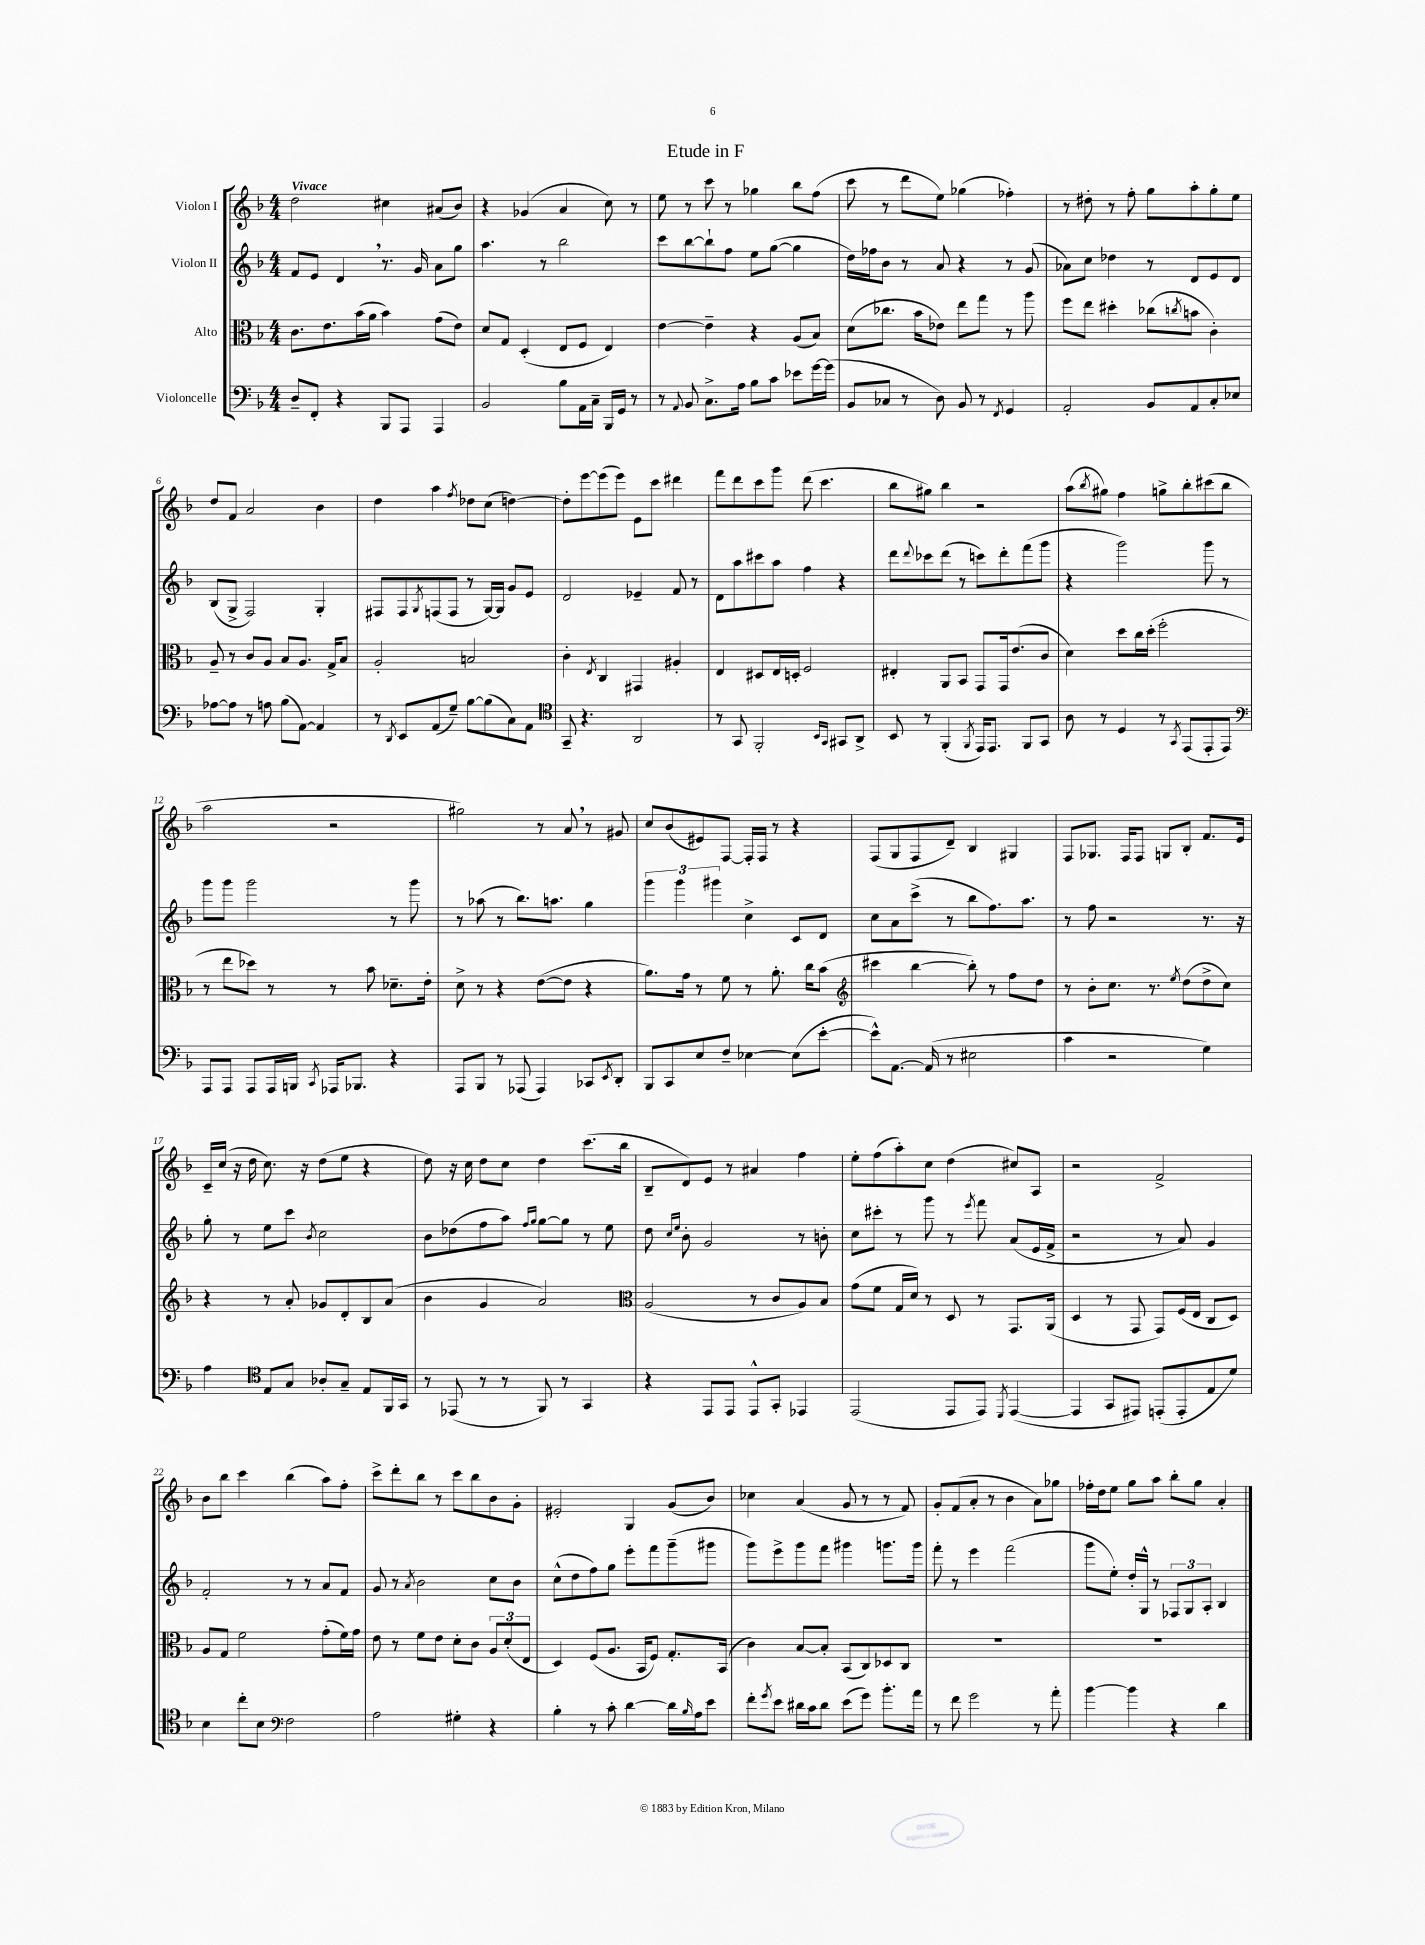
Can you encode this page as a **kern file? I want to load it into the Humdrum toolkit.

**kern	**kern	**kern	**kern
*part4	*part3	*part2	*part1
*staff4	*staff3	*staff2	*staff1
*I"Violoncelle	*I"Alto	*I"Violon II	*I"Violon I
*clefF4	*clefC3	*clefG2	*clefG2
*k[b-]	*k[b-]	*k[b-]	*k[b-]
*M4/4	*M4/4	*M4/4	*M4/4
=1	=1	=1	=1
!	!	!	!LO:TX:a:B:t=Vivace
8D~/L	8.c\L	8f/L	2dd\
8FF'/J	.	8e/J	.
.	8.e\	.	.
4r	.	4d,/	.
.	(16b-\L	.	.
.	16a\JJ	.	.
8BBB-/L	4b-\)	8.r	4cc#X\
8AAA/J	.	.	.
.	.	16g/	.
4AAA/	(8g\L	8a\L	(8a#X/L
.	8e\J)	8gg\J	8b-/J)
=2	=2	=2	=2
2BB-/	8d/L	4.aa\	4r
.	8G/J	.	.
.	(4D'/	.	(4g-X/
.	.	8r	.
8B-\L	8E/L	2bb-\	4a/
16AA\L	8F/J	.	.
16C~\JJ	.	.	.
16BBB-/LL	4E/)	.	8cc\)
16GG/JJ	.	.	.
8r	.	.	8r
=3	=3	=3	=3
8r	[4e\	8ccc\L	8ee\
8qqAA/	.	.	.
8BB-/	.	[8bb-\	8r
8.C^\L	4e~\]	8bb-`\]	8ccc\
.	.	8ff\J	8r
16A\Jk	.	.	.
8B-\L	4r	8ee\L	4gg-X\
8c\J	.	([8gg\J	.
8e-X\L	(8A/L	4gg\]	8bb-\L
[16g\L	8B-/J)	.	(8ff\J
(16g\JJ]	.	.	.
=4	=4	=4	=4
8BB-/L	(8d\L	16dd\LL)	8ccc\
.	.	16ff-X\J	.
8C-X/J	8.cc-X\J	8b-\J	8r
8r	.	8r	8ddd\L
.	16b-\KL	.	.
8D\)	8e-X\J)	8a/	8ee\J)
8BB-/	8ee\L	4r	(4gg-X\
8r	8gg\J	.	.
8qFF/	.	.	.
4GG/	8r	8r	4ff-X'\)
.	8aa\	(8g/	.
=5	=5	=5	=5
2AA'/	8ff\L	8a-X\L)	8r
.	8ee\J	8cc\J	8dd#X'\
.	4dd#X'\	4dd-X\	8r
.	.	.	8ff'\
8BB-/L	(8cc-X\L	8r	8gg\L
.	8qccn/	.	.
8AA/	8bn\J	8d/L	8aa'\
8C'/	4c'\)	8e/	8gg'\
8E-X/J	.	8d/J	8ee\J
!!LO:LB:g=z
=6	=6	=6	=6
[8A-X\L	8A~/	(8B-/L	8dd/L
8A-\J]	8r	8G^/J	8f/J
8r	8c/L	2F/)	2a/
8An\	8A/J	.	.
(8B-\L	8B-/L	.	.
[8AA\J)	8.A/J	.	.
4AA/]	.	4G'/	4b-\
.	16G^/KL	.	.
.	8B-/J	.	.
=7	=7	=7	=7
8r	2A'/	8F#X/L	4dd\
8qDD/	.	.	.
8EE/L	.	8F#/	.
.	.	8qG/	.
(8AA/	.	(8Fn/	4aa\
8G~/J)	.	8F/J	.
.	.	.	8qff/
[8B-\L	2Bn/	8r	8dd-X\L
(8B-\]	.	[16G/LL)	(8cc\J
.	.	16G/JJ]	.
8C\)	.	8g/L	[4ddn\)
8AA\J	.	8e/J	.
=8	=8	=8	=8
*clefC4	*	*	*
8GG~/	4c'\	2d/	8dd'\L]
4.r	.	.	[8eee\
.	8qE/	.	.
.	4C/	.	(8eee\]
.	.	.	8eee\J)
2AA/	4GG#X/	4e-X~/	8e\L
.	.	.	8ccc\J
.	4A#X'/	8f/	4ddd#X\
.	.	8r	.
=9	=9	=9	=9
8r	4E/	8d\L	8fff\L
8GG/	.	8aa\	8ddd\
2FF'/	8D#X/L	8ccc#X\	8ccc\
.	16E/L	8aa\J	8ggg\J
.	16Dn'/JJ	.	.
.	2F/	4ff\	(8ddd\
.	.	.	4.ccc\
16qqBB-/LL	.	.	.
16qqGG/JJ	.	.	.
8GG#X/L	.	4r	.
8AA^/J	.	.	.
=10	=10	=10	=10
8BB-/	4E#X'/	8ddd\L	8bb-\L
.	.	8qqddd/	.
8r	.	8ccc-X\	8gg#X\J)
(4FF'/	8AA/L	(8ddd\J	4bb-\
.	8BB-/J	8r	.
8qFF/	.	.	.
16EE/KL)	8GG/L	8cccn\L)	2r
8.EE/J	.	.	.
.	16GG/k	8ddd'\	.
.	(8.e/	.	.
8FF/L	.	(8fff\	.
8GG/J	8c/J	8ggg\J	.
=11	=11	=11	=11
8A\	4d\)	4r	(8aa\L
.	.	.	8qbb-/
8r	.	.	8gg#X\J)
4D/	8dd\L	2ggg\)	4ff\
.	16cc\L	.	.
.	(16dd'\JJ	.	.
8r	2ff'\	.	8ggn^\L
8qGG/	.	.	.
(8EE/L	.	.	8bb-'\
8EE'/	.	8ggg\	(8ccc#X\
8EE/J)	.	8r	8bb-\J
!!LO:LB:g=z
=12	=12	=12	=12
*clefF4	*	*	*
8AAA/L	8r	8ggg\L	2aa\
8AAA/J	8ee\L	8ggg\J	.
8AAA/L	8dd-X\J)	2ggg\	.
16AAA/L	8r	.	.
16BBBn/JJ	.	.	.
8qCC/	.	.	.
16AAA-X/KL	8r	.	2r
8.BBB-X/J	.	.	.
.	8b-\	.	.
4r	8.d-X~\L	8r	.
.	.	8ggg\	.
.	16e'\Jk	.	.
=13	=13	=13	=13
8AAA/L	8d^\	8r	2gg#X\)
8BBB-/J	8r	(8aa-X\	.
8r	4r	8r	.
(8AAA-X/	.	8.bb-\L)	.
4AAA-/)	([8e\L	.	8r
.	.	8.aan\J	.
.	8e\J]	.	8a,/
8CC-X/L	4r	4gg\	8r
8qEE/	.	.	.
8DD'/J	.	.	8g#X/
=14	=14	=14	=14
8BBB-/L	8.a\L)	6ggg\	8cc/L
8CC/	.	.	(8b-/
.	.	6ggg\	.
.	16g\Jk	.	.
8E/	8r	.	8e#X/)
.	.	6ggg#X\	.
8F~/J	8f\	.	[8F/J
[4E-X\	8r	4cc^\	16F'/LL]
.	.	.	16F/JJ
.	8.a'\	.	8r
(8E-\L]	.	8c/L	4r
.	16cc\KL	.	.
[8e'\J	(8b-\J	8d/J	.
=15	=15	=15	=15
*	*clefG2	*	*
8e^^\L])	4ccc#X\	8cc\L	(8F/L
[8.AA\J	.	8a\	8G/
.	[4bb-\	(8ccc^\J	8F/
(16AA/]	.	.	.
8r	.	8r	8d~/J)
2E#X\	8bb-'\])	8bb-\L	4B-/
.	8r	8.ff\)	.
.	8ff\L	.	4G#X/
.	.	8.aa\J	.
.	8dd\J	.	.
=16	=16	=16	=16
4c\	8r	8r	8F/L
.	8b-'\L	8ff\	8.G-X/J
2r	8.cc\J	2r	.
.	.	.	16F/KL
.	.	.	8F/J
.	8.r	.	.
.	.	.	8Gn/L
.	8qee/	.	.
.	(8dd\L	.	8B-'/J
4G\)	8dd^\	8.r	8.f/L
.	8cc\J)	.	.
.	.	16r	16e/Jk
!!LO:LB:g=z
=17	=17	=17	=17
4A\	4r	8gg'\	16c~/LL
.	.	.	(16cc/JJ
.	.	8r	16r
.	.	.	16dd\
*clefC4	*	*	*
8E/L	8r	8ee\L	8.cc\)
8G/J	8a'/	8ccc\J	.
.	.	.	16r
.	.	8qb-/	.
8A-X'/L	8g-X/L	2cc\	(8dd\L
8G~/J	8d'/	.	8ee\J
8E/L	8B-/	.	4r
16FF/L	(8a/J	.	.
16GG/JJ	.	.	.
=18	=18	=18	=18
8r	4b-\	8b-\L	8dd\)
(8EE-X/	.	(8dd-X\	16r
.	.	.	16cc\
8r	4g/	8ff\	8dd\L
8r	.	8aa\J)	8cc\J
.	.	16qqff/LL	.
.	.	16qqgg/JJ	.
8FF/)	2a/)	[8gg\L	4dd\
8r	.	8gg\J]	.
4GG/	.	8r	(8.ccc\L
.	.	8ee\	.
.	.	.	16bb-\Jk
=19	=19	=19	=19
*	*clefC3	*	*
4r	(2A/	8dd\	8B-~/L
.	.	16qqcc/LL	.
.	.	16qqee/JJ	.
.	.	8b-'\	8d/)
8EE/L	.	2g/	8e/J
8EE/J	.	.	8r
8EE^^/L	8r	.	4a#X/
8GG'/J	8c/L	.	.
4EE-X/	8A/)	8r	4ff\
.	8B-/J	8bn'\	.
=20	=20	=20	=20
(2EE/	(8g\L	8cc\L	8ee'\L
.	8f\J	8ccc#X'\J	(8ff\
.	16G/LL	8r	8aa'\)
.	16d/JJ)	.	.
.	8r	8ggg\	8cc\J
8EE/L	8D/	8r	(4dd\
.	.	8qeee/	.
8EE/J)	8r	8fff\	.
8qDD/	.	.	.
([4EE/	8.GG/L	(8a/L	8cc#X/L)
.	.	16e/L	8A/J
.	(16AA/Jk	16f^/JJ	.
=21	=21	=21	=21
4EE/]	4D/	2r	2r
8GG/L	8r	.	.
8EE#X/J)	8GG/	.	.
(8EEn'/L	8GG/L)	8r	2f^/
8EE'/	(16F/L	8a/)	.
.	16E/JJ	.	.
8E/	8C/L	4g/	.
8d/J)	8D/J)	.	.
!!LO:LB:g=z
=22	=22	=22	=22
4B-\	8A/L	2f'/	8b-\L
.	8G/J	.	8bb-\J
8cc'\L	2f\	.	4ccc\
8B-\J	.	.	.
*clefF4	*	*	*
2F\	.	8r	(4bb-\
.	.	8r	.
.	(8g'\L	8a/L	8aa\L)
.	16f\L)	8f/J	8ff'\J
.	16g\JJ	.	.
=23	=23	=23	=23
2A\	8e\	8g/	8ccc^\L
.	8r	8r	8ddd'\
.	.	8qa/	.
.	8f\L	2b-\	8bb-\J
.	8e\J	.	8r
4G#X'\	8d'\L	.	8ccc\L
.	8c\J	.	8bb-\
4r	12A/L	8cc\L	8b-\
.	(12d'/	.	.
.	.	8b-\J	8g'\J
.	12E/J	.	.
=24	=24	=24	=24
4B-'\	4D/)	(8cc^^\L	2e#X'/
.	.	8dd\	.
8r	(8F/L	8ff\)	.
8c'\	8.A/J	8gg\J	.
[4d\	.	8eee'\L	4G/
.	16BB-/KL	.	.
.	8F/J)	8fff\	.
16d\LL]	8.G'/L	(8ggg~\	(8g/L
16qqB-/	.	.	.
16A\J	.	.	.
8e\J	.	8ggg#X\J	8b-/J)
.	(16BB-/Jk	.	.
=25	=25	=25	=25
8f'\L	4c\)	8ggg\L)	4cc-X\
8qg/	.	.	.
8e\J	.	8eee^\	.
16d#X\LL	[8B-/L	8ggg\	(4a/
16c\J	.	.	.
8d#\J	8B-'/J]	8fff\J	.
(8e\L	(8BB-/L	4ggg#X\	8g/
8g\J)	8C/)	.	8r
8.b-'\L	8D-X/	8.gggn\L	8r
.	8C/J	.	8f/)
16a\Jk	.	16ggg\Jk	.
=26	=26	=26	=26
8r	1r	8fff'\	8g'/L
8f\	.	8r	(8f/
2g\	.	4eee\	8a'/J
.	.	.	8r
.	.	(2fff\	4b-\
8r	.	.	8a\L)
8a'\	.	.	8gg-X\J
=27	=27	=27	=27
[4b-\	1r	8ggg\L	16ff-X'\LL
.	.	.	16dd\J
.	.	8ee'\J)	8ee\J
4b-\]	.	16dd'/LL	8gg\L
.	.	16G^^/JJ	.
.	.	8r	8aa\J
4r	.	12F-X/L	8bb-'\L
.	.	12G/	.
.	.	.	8gg\J
.	.	12A'/J	.
4d\	.	4B-/	4a'/
==	==	==	==
*-	*-	*-	*-
